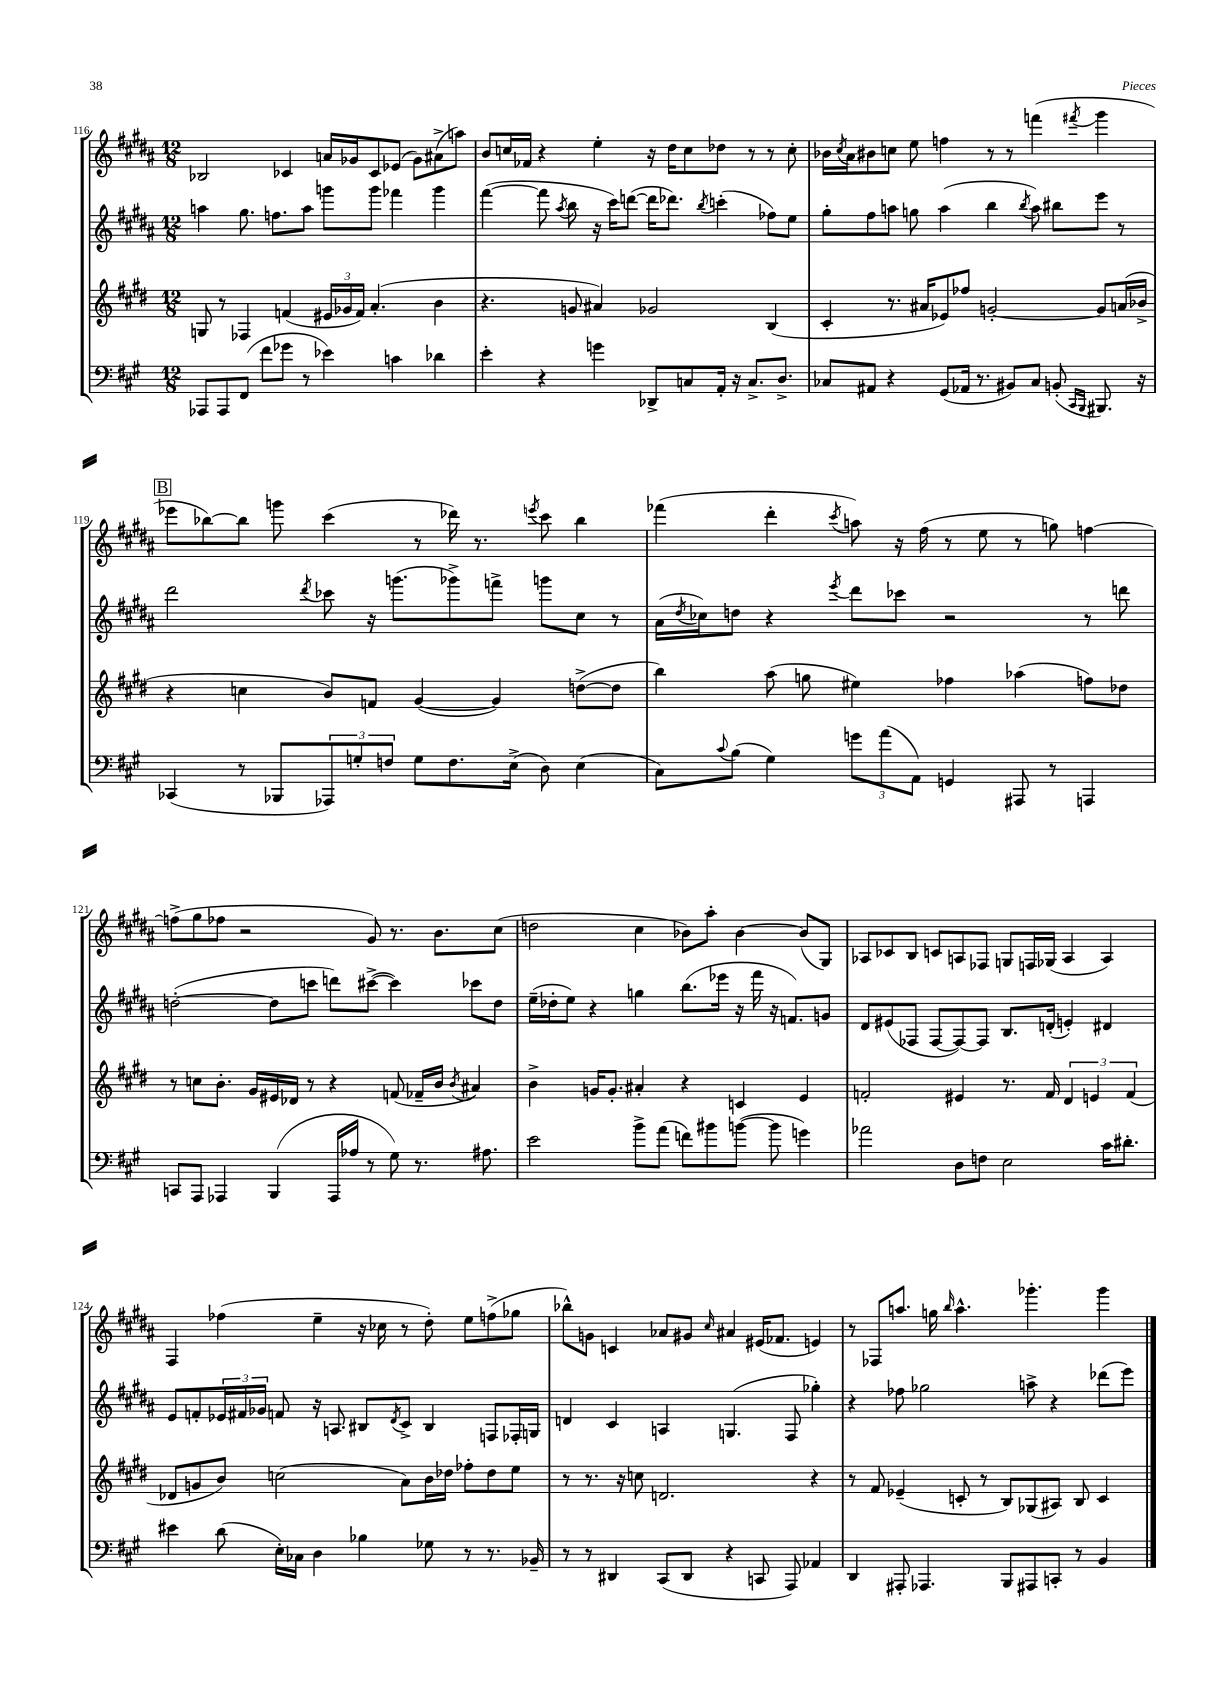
<<
\new StaffGroup <<
\new Staff = "s0" {
    \clef treble \key b \major \numericTimeSignature \time 12/8
    bes2 ces'4 a'16 ges'16 ces'8 ees'8( ges'8) ais'8->( a''8) |
    b'8 c''16 fes'16 r4 e''4-. r16 dis''16 c''8 des''8 r8 r8 c''8-. |
    bes'16 \acciaccatura { cis''8 } ais'16 bis'8 c''8 e''8 f''4 r8 r8 f'''4( \acciaccatura { fis'''8 } gis'''4 |
    \mark \markup { \box "B" } ees'''8 bes''8~) bes''8 g'''8 cis'''4( r8 des'''16) r8. \acciaccatura { e'''8 } cis'''8 bes''4 |
    fes'''4( dis'''4-. \acciaccatura { cis'''8 } a''8) r16 fis''16( r8 e''8 r8 g''8) f''4~ |
    f''8->( gis''8 fes''8 r2 gis'8) r8. b'8. cis''8( |
    d''2 cis''4 bes'8) ais''8-. bes'4~ bes'8( gis8) |
    aes8 ces'8 b8 c'8 a8 fes8 g8 f16 ges16( a4 a4) |
    fis4 fes''4( e''4-- r16 ces''16 r8 dis''8-.) e''8 f''8->( ges''8 |
    bes''8-^) g'8 c'4 aes'8 gis'8 \grace { cis''16 } ais'4 eis'16( fes'8. e'4) |
    r8 fes8 a''8. g''16 \grace { b''16 } a''4.-^ ges'''4.-. ges'''4 \bar "|." |
}
\new Staff = "s1" {
    \clef treble \key b \major \numericTimeSignature \time 12/8
    a''4 gis''8. f''8. a''8 g'''8 g'''8 fes'''4 g'''4 |
    fis'''4~( fis'''8 \acciaccatura { ais''8 } b''8 r16 cis'''16) d'''8~( d'''16 des'''8.) \acciaccatura { b''8 } c'''4-.( fes''8) e''8 |
    gis''8-. fis''8 a''8 g''8 a''4( b''4 \acciaccatura { b''8 } a''8) bis''8 e'''8 r8 |
    \mark \markup { \box "B" } dis'''2 \acciaccatura { dis'''8 } ces'''8 r16 g'''8.( ges'''8->) f'''8-> g'''8 cis''8 r8 |
    ais'16( \acciaccatura { dis''8 } ces''16) d''8 r4 \acciaccatura { e'''8 } dis'''8 ces'''8 r2 r8 d'''8 |
    d''2~-.( d''8 c'''8 d'''8) cis'''8~->( cis'''4) ces'''8 d''8 |
    e''16--( des''16-. e''8) r4 g''4 b''8.( ees'''16 r16 fis'''16 r16 f'8.) g'8 |
    dis'8 eis'8( fes8 fes8~ fes8~) fes8 b8. d'16-.( e'4-.) dis'4 |
    e'8 f'8-. \tuplet 3/2 { ees'16 fis'16 ges'16 } f'8 r16 a8. bis8 \acciaccatura { dis'8 } cis'8-> bis4 f8 fes16-. g16 |
    d'4 cis'4 a4 g4.( fis8 ges''4-.) |
    r4 fes''8 ges''2 a''8-> r4 des'''8( e'''8) \bar "|." |
}
\new Staff = "s2" {
    \clef treble \key e \major \numericTimeSignature \time 12/8
    g8 r8 fes4 f'4( \tuplet 3/2 { eis'16 ges'16 f'16) } a'4.-.( b'4 |
    r4. g'8 ais'4) ges'2 b4( |
    cis'4-. r8. ais'16 ees'8) fes''8 g'2~-. g'8 a'16( bes'16-> |
    \mark \markup { \box "B" } r4 c''4 b'8) f'8 gis'4~( gis'4) d''8~->( d''8 |
    b''4) a''8( g''8 eis''4) fes''4 aes''4( f''8) des''8 |
    r8 c''8 b'8.-. gis'16 eis'16 des'16 r8 r4 f'8( fes'16-- b'16 \acciaccatura { b'8 } ais'4) |
    b'4-> g'16 g'8.-. ais'4-. r4 c'4 e'4 |
    f'2-. eis'4 r8. f'16 \tuplet 3/2 { dis'4 e'4 f'4( } |
    des'8 g'8 b'8) c''2( a'8) b'16 des''16 fes''8-. des''8 e''8 |
    r8 r8. r16 c''8 d'2. r4 |
    r8 fis'8 ees'4--( c'8-. r8 b8) ges8( ais8) b8 c'4 \bar "|." |
}
\new Staff = "s3" {
    \clef bass \key a \major \numericTimeSignature \time 12/8
    aes,,8 aes,,8 fis,8( fis'8 ges'8 r8 ees'4) c'4 des'4 |
    e'4-. r4 g'4 des,8-> c8 a,16-. r16 c8.-> d8.-> |
    ces8 ais,8 r4 gis,8( aes,16 r8. bis,8) ces8 b,8-.( \grace { cis,16 b,,16 } bis,,8.) r16 |
    \mark \markup { \box "B" } ces,4( r8 bes,,8 \tuplet 3/2 { aes,,8) g8-. f8 } g8 f8. e16->( d8) e4( |
    cis8) \appoggiatura { cis'8 } b8( gis4) \tuplet 3/2 { g'8 a'8( a,8) } g,4 ais,,8 r8 a,,4 |
    c,8 a,,8 aes,,4 b,,4( aes,,16 aes16 r8 gis8) r8. ais8. |
    e'2 b'8-> a'8( f'8) bis'8 b'8~( b'8 g'4) |
    aes'2 d8 f8 e2 cis'16 dis'8.-. |
    eis'4 d'8( e16-.) ces16 d4 bes4 ges8 r8 r8. bes,16-- |
    r8 r8 dis,4 cis,8( dis,8 r4 c,8 a,,8) aes,4 |
    d,4 ais,,8-. aes,,4. b,,8 ais,,8 c,8-. r8 b,4 \bar "|." |
}
>>
>>
\layout { \context { \Score currentBarNumber = #116 } }
